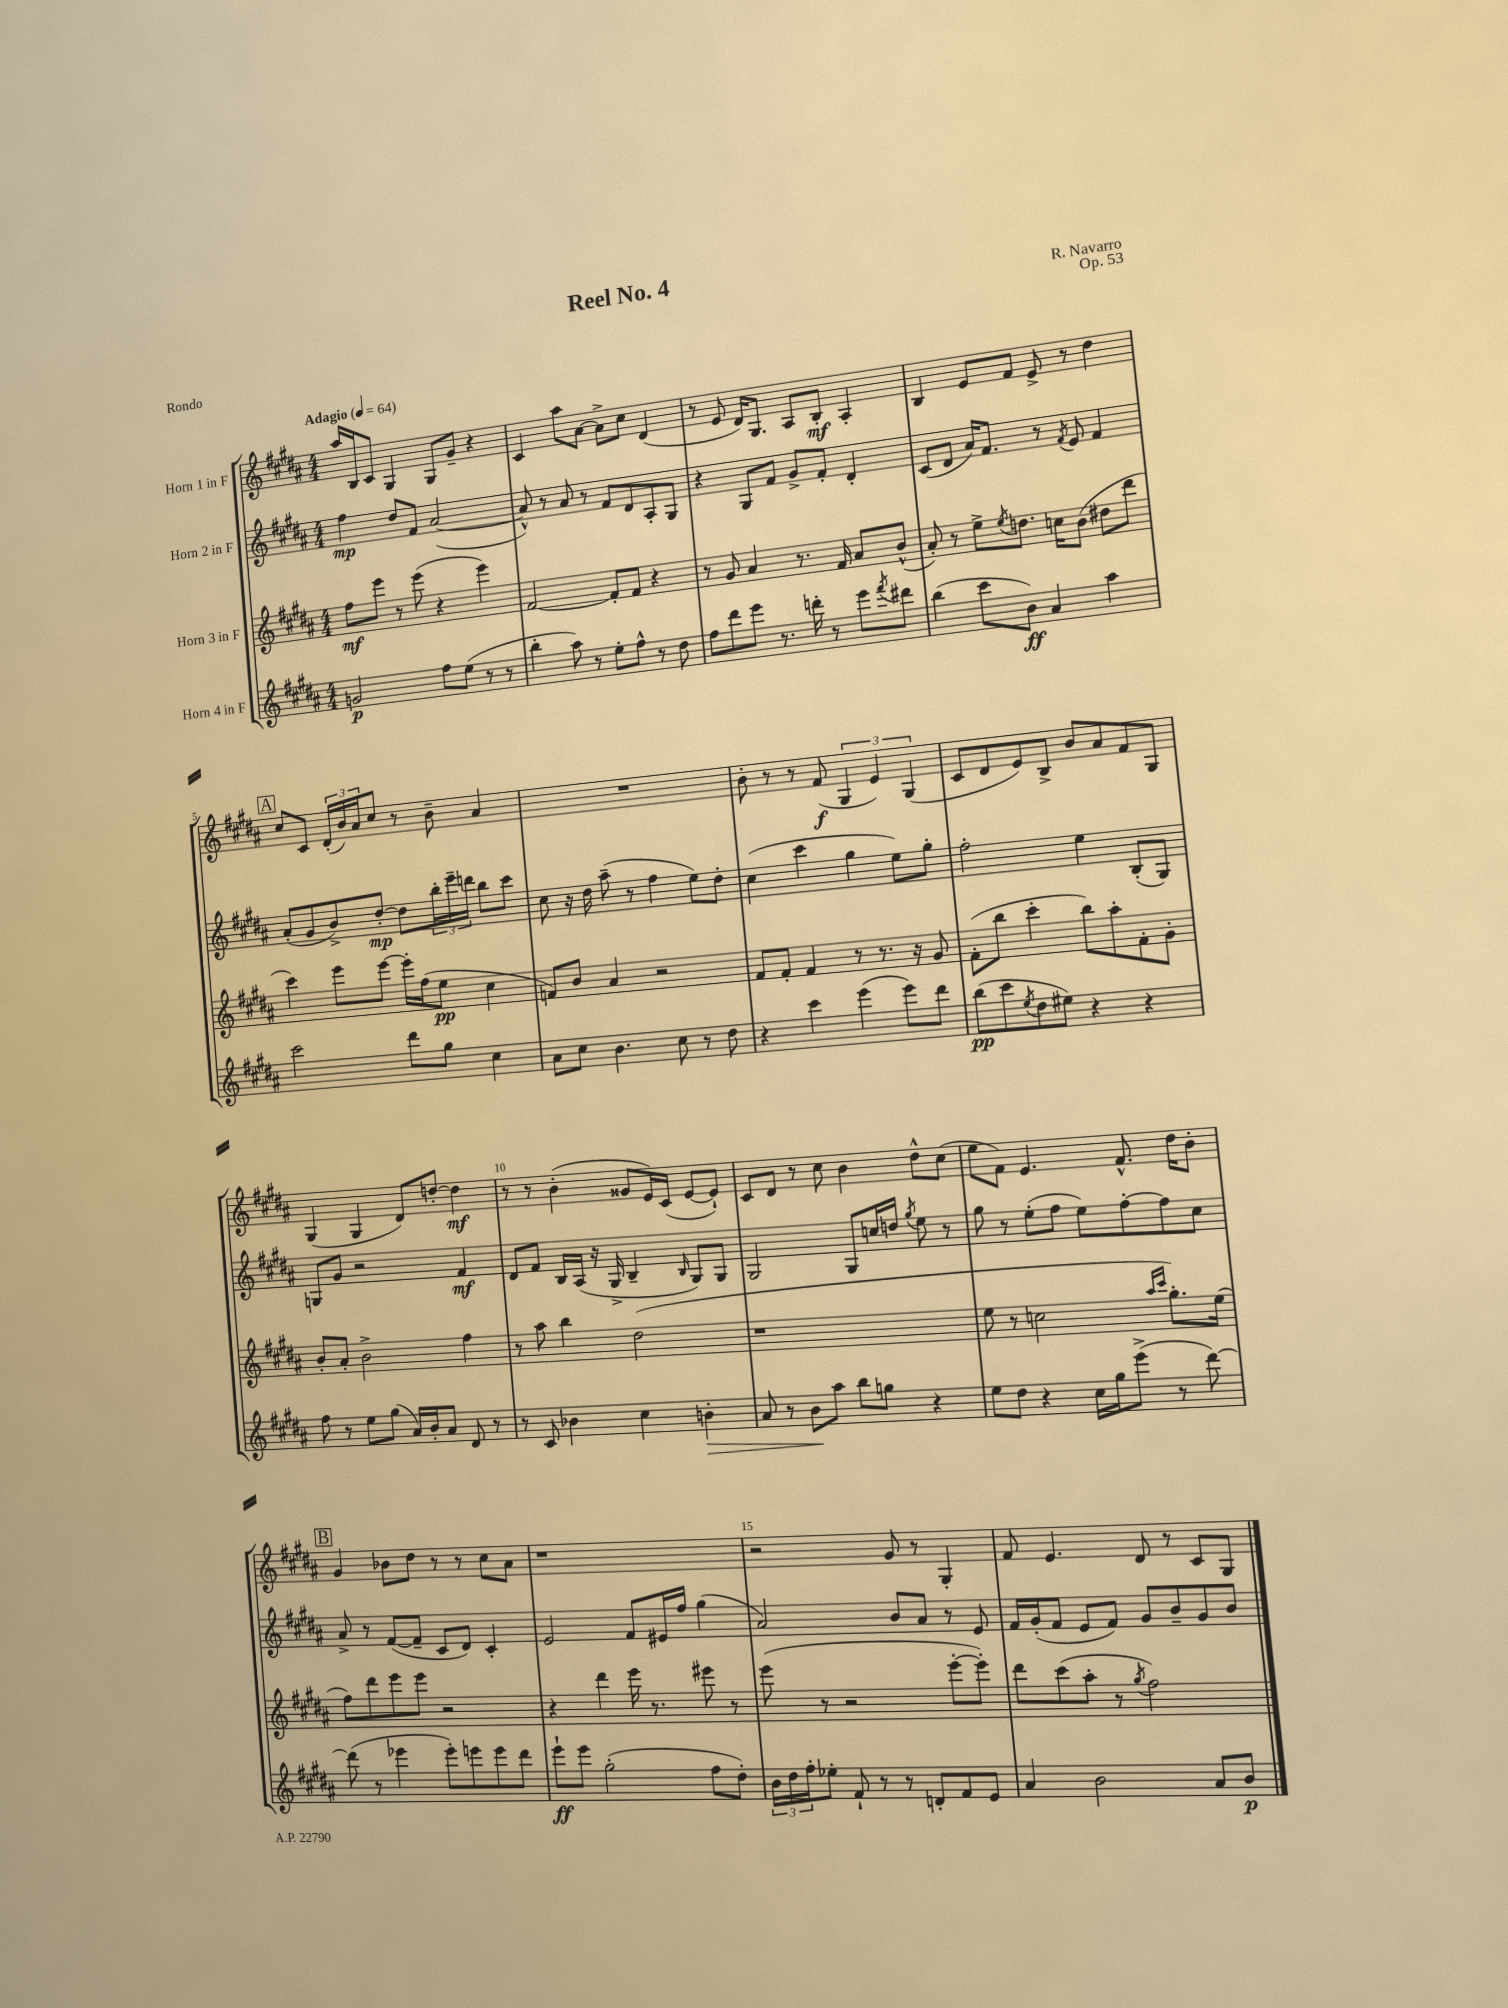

**kern	**kern	**kern	**kern
*staff4	*staff3	*staff2	*staff1
*clefG2	*clefG2	*clefG2	*clefG2
*k[f#c#g#d#a#]	*k[f#c#g#d#a#]	*k[f#c#g#d#a#]	*k[f#c#g#d#a#]
*M4/4	*M4/4	*M4/4	*M4/4
*MM64	*MM64	*MM64	*MM64
2g	8ff#	4ff#	16aa#
.	.	.	16B
.	8eee	.	8c#
.	8r	8dd#	4G#
.	(8eee	8f#	.
8ff#	4r	([2a#	8G#
(8ee	.	.	8g#~
8r	4eee)	.	4r
8r	.	.	.
=	=	=	=
4bb'	[2f#	8a#^^])	4c#
.	.	8r	.
8aa#)	.	8a#	8aa#
8r	.	8r	[8a#
8ee'	8f#']	8f#	8a#^]
8ff#^^	8f#	8d#	8cc#
8r	4r	8A#'	(4d#
8dd#	.	8G#	.
=	=	=	=
8ff#	8r	4r	8r
8ddd#	8g#	.	8e
8eee	4a#	8G#	16d#)
.	.	.	8.G#
8.r	.	8f#	.
.	8.r	8g#^	8A#
16ddd'	.	.	.
8r	.	8f#'	8B'
.	16f#	.	.
8eee	8a#	4d#'	4A#'
8qfff#	.	.	.
8ddd#	(8b^^	.	.
=	=	=	=
(4bb	8a#')	(8c#	4B
.	8r	8d#	.
8ccc#	8ee^	16a#)	8e
.	.	8.f#	.
.	8qee	.	.
8b)	8.dd	.	8f#
4a#	.	8r	8e^
.	16cc	.	.
.	.	8qf#	.
.	(8b	8e	8r
4aa#	8dd#	4f#	4dd#
.	8ddd#	.	.
=	=	=	=
2ccc#	4ccc#)	(8a#'	8cc#
.	.	8g#	8c#
.	8eee	8b^)	(24d#'
.	.	.	24b)
.	.	.	24a#
.	[8eee	[8dd#'	8cc#
8ddd#	16eee']	8dd#]	8r
.	(16ff#	.	.
8gg#	8ee	24bb'	8b~
.	.	24eee~	.
.	.	24ddd	.
4cc#	4cc#	8bb	4a#
.	.	8ccc#	.
=	=	=	=
8a#	8f)	8cc#	1r
8cc#	8b	16r	.
.	.	16dd#	.
4.b	4a#	(8aa#~	.
.	.	8r	.
.	2r	4ff#	.
8cc#	.	.	.
8r	.	8ee)	.
8dd#	.	8dd#'	.
=	=	=	=
4r	8f#	(4cc#	8b'
.	8f#'	.	8r
4ccc#	4f#	4ccc#	8r
.	.	.	(8f#
(4eee	8r	4gg#	6G#
.	8.r	.	.
.	.	.	6e)
8eee)	.	8ee)	.
.	16r	.	.
.	.	.	(6G#
8ddd#	8g#	8gg#'	.
=	=	=	=
(8bb	(8f#'	2ff#'	8c#
8ccc#	8bb	.	8d#
8qee	.	.	.
8dd#	4ccc#'	.	8e)
8ee#)	.	.	8B^
4r	8bb)	4ee	8b
.	8aa#'	.	8a#
4r	8f#'	(8B'	8f#
.	8g#'	8G#)	8G#
=	=	=	=
8ff#	8b'	8G	(4G#
8r	8a#'	8g#	.
8ee	2b^	2r	4G#
(8gg#	.	.	.
16a#)	.	.	8d#)
16b'	.	.	.
8a#	.	.	[8dd'
8d#	4ff#	4f#	4dd]
8r	.	.	.
=	=	=	=
8r	8r	8d#	8r
8c#	8aa#	8f#	8r
4b-	4bb	16B	(4b'
.	.	(16A#	.
.	.	16r	.
.	.	16G#^	.
4cc#	(2dd#	4B~	8g##
.	.	.	16e)
.	.	.	(16c#
.	.	16qqB	.
4b'	.	8G#)	[8e
.	.	8G#	8e`])
=	=	=	=
8a#	1r	2G#	8c#
8r	.	.	8d#
8b	.	.	8r
8aa#	.	.	8cc#
8bb	.	8G#	4b
8gg	.	16cc	.
.	.	16dd	.
.	.	8qgg#	.
4r	.	8ee	8dd#^^
.	.	8r	(8cc#
=	=	=	=
8ee	8ee	8gg#	8ee
8dd#	8r	8r	8f#)
4r	2cc	(8ee'	4.e
.	.	8ff#	.
16cc#	.	8ee)	.
16gg#	.	.	.
(8eee^	.	[8ff#'	8.f#^^
.	16qqaa#	.	.
.	16qqccc#	.	.
8r	8.gg#')	8ff#]	.
.	.	.	16dd#
[8ddd#)	.	8cc#	8b'
.	(16ee	.	.
=	=	=	=
(8ddd#]	8ff#)	8a#^	4g#
8r	8ddd#	8r	.
4eee-	8eee	([8f#	8b-
.	8eee	8f#~]	8dd#
8eee-')	2r	8c#	8r
8eee	.	8d#)	8r
8eee	.	4c#'	8cc#
8ddd#	.	.	8a#
=	=	=	=
8eee`	4r	2e	1r
8eee	.	.	.
(2gg#'	4ddd#	.	.
.	16eee	8f#	.
.	8.r	.	.
.	.	16e#	.
.	.	16ff#	.
8ff#	8eee#	(4gg#	.
8dd#')	8r	.	.
=	=	=	=
24b	(8eee	2a#)	2r
24dd#	.	.	.
24ff#'	.	.	.
8ee-'	8r	.	.
8f#`	2r	.	.
8r	.	.	.
8r	.	8b	8g#
8d'	.	8a#	8r
8f#	[8eee'	8r	4G#'
8e	8eee'])	8e	.
=	=	=	=
4a#	8ddd#	16f#	8f#
.	.	(16g#'	.
.	(8ccc#	8f#	4.e
2b	8aa#'	8e	.
.	8r	8f#)	.
.	8qgg#	.	.
.	2ff#)	8g#	8d#
.	.	8b~	8r
8a#	.	8g#	8c#
8b	.	8b	8G#
==	==	==	==
*-	*-	*-	*-
